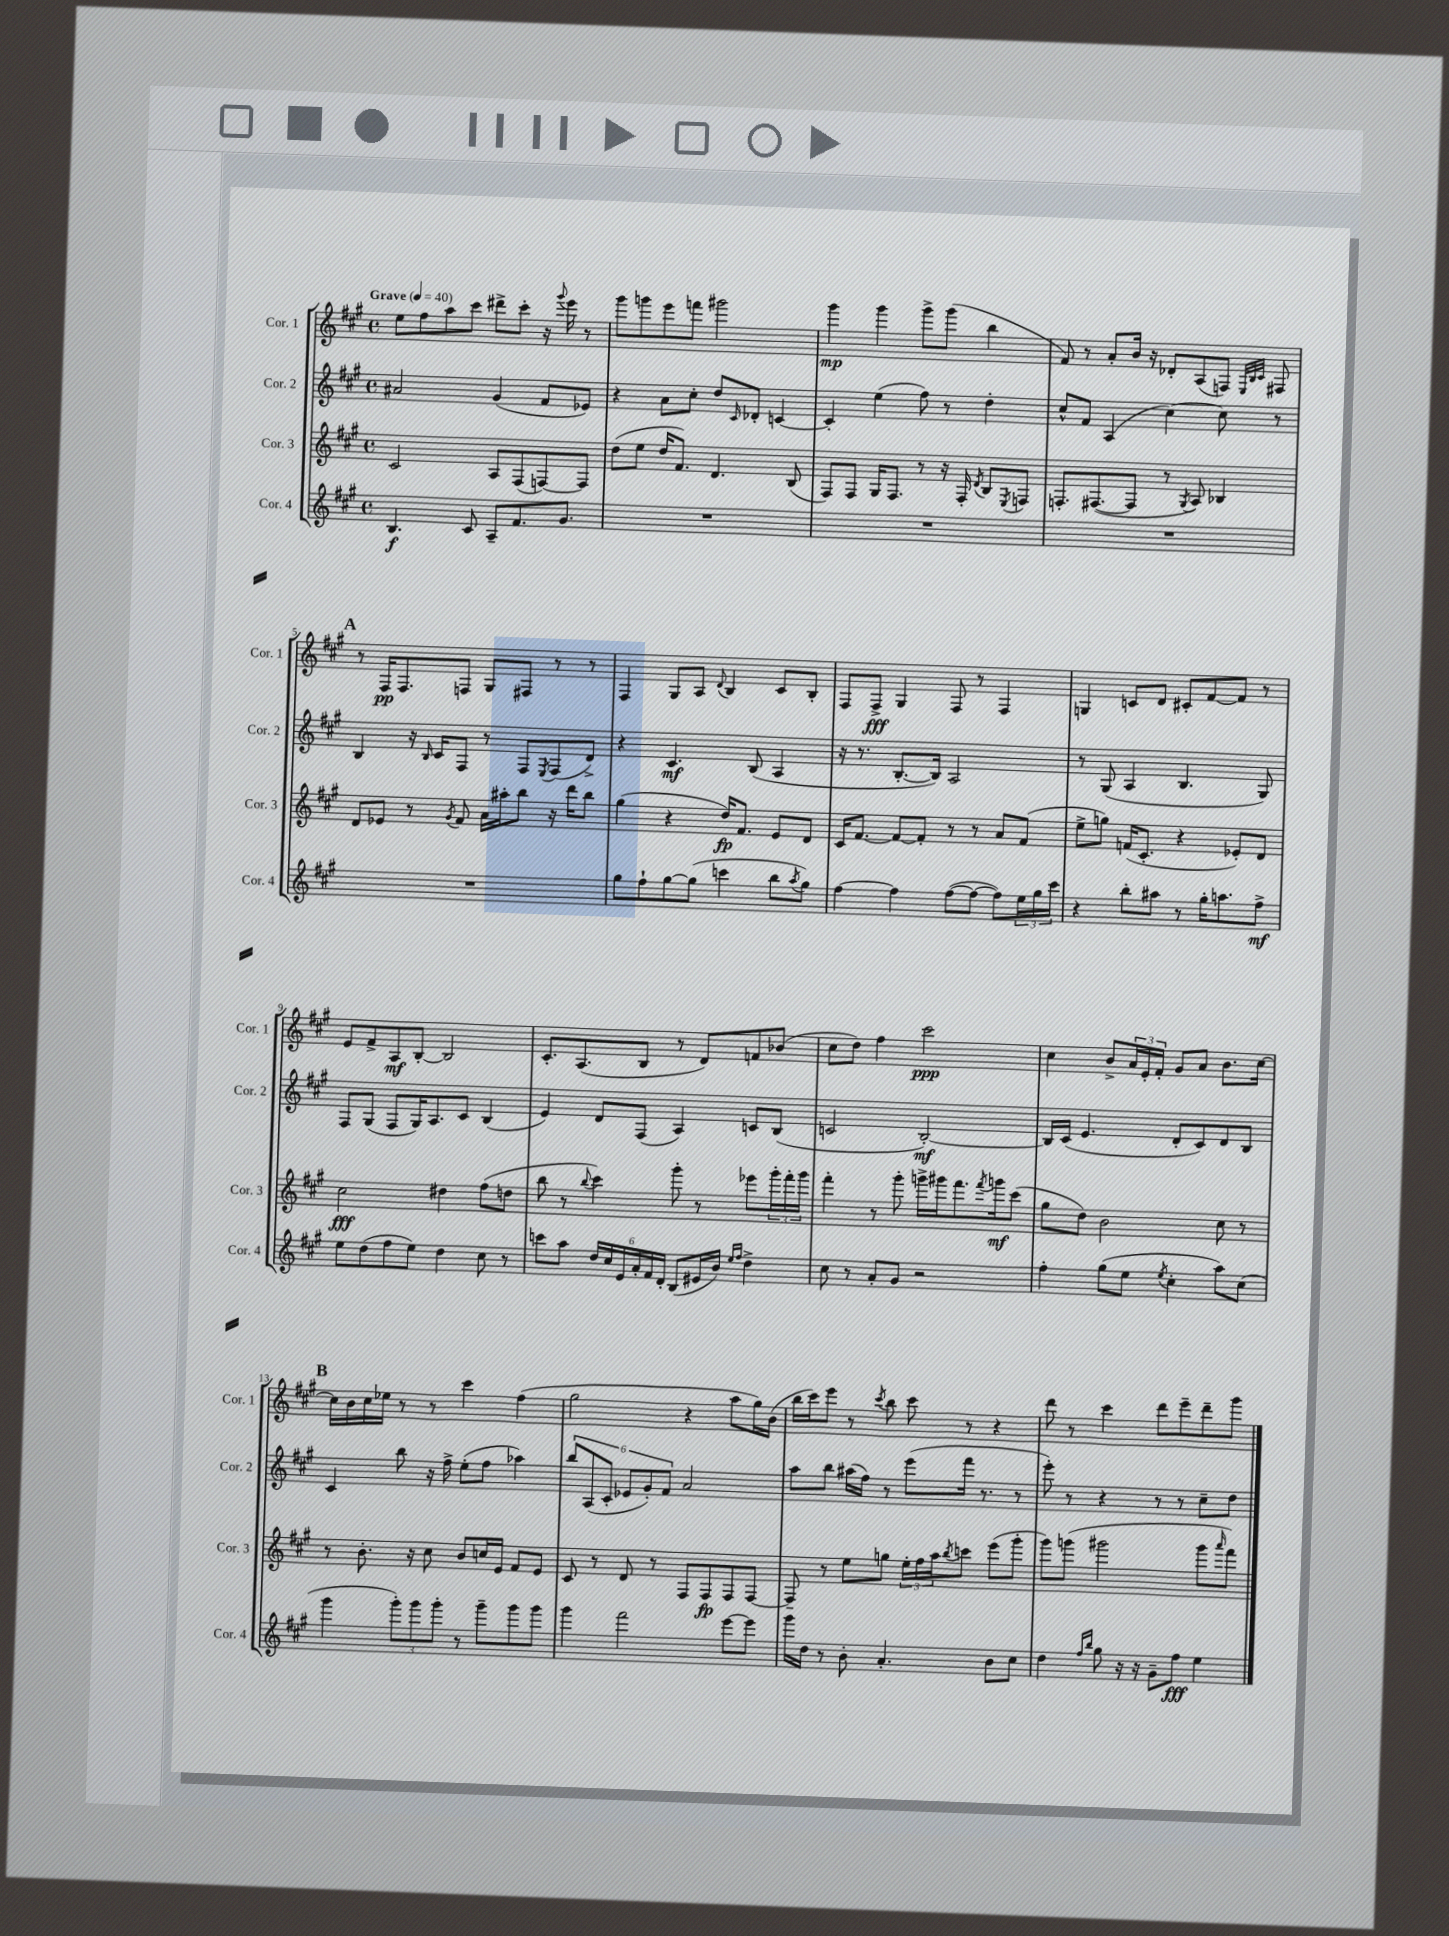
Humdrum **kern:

**kern	**kern	**kern	**kern
*staff4	*staff3	*staff2	*staff1
*clefG2	*clefG2	*clefG2	*clefG2
*k[f#c#g#]	*k[f#c#g#]	*k[f#c#g#]	*k[f#c#g#]
*M4/4	*M4/4	*M4/4	*M4/4
*met(c)	*met(c)	*met(c)	*met(c)
*MM40	*MM40	*MM40	*MM40
4.B	2c#	2a#	8ee
.	.	.	8ff#
.	.	.	8aa
8c#	.	.	8ccc#
8A~	8A	(4g#	8ddd#^
8.f#	(8F#	.	8ccc#'
.	[8F)	8f#	16r
.	.	.	8qqggg#
8.g#	.	.	16eee
.	8F]	8e-)	8r
=	=	=	=
1r	(8dd	4r	8ggg#
.	8ee	.	8ggg
.	16dd	8a	8eee
.	8.f#)	.	.
.	.	8cc#'	8fff
.	4.d	8dd	2ggg#
.	.	16qqc#	.
.	.	8d-'	.
.	.	[4c	.
.	(8B	.	.
=	=	=	=
1r	8F#)	4c']	4ggg#
.	8F#	.	.
.	16G#	(4ee	4ggg#
.	8.F#	.	.
.	8r	8ff#)	8ggg#^
.	16r	8r	(8ggg#
.	16F#'	.	.
.	8qd	.	.
.	8B	4dd'	4bb
.	8qE	.	.
.	8F	.	.
=	=	=	=
1r	8.F'	8cc#^^	8f#)
.	.	8f#	8r
.	([8.F#	.	.
.	.	(4A	8a'
.	8F#]	.	16b
.	.	.	16r
.	8r	[4cc#)	8d-'
.	8qG#	.	.
.	8A)	.	(8A
.	4B-	8cc#]	8F)
.	.	.	32qqE
.	.	.	32qqB
.	.	.	32qqc#
.	.	8r	8F#
=	=	=	=
1r	8d	4B	8r
.	8e-	.	16F#
.	.	.	8.F#
.	8r	16r	.
.	.	16qqB	.
.	.	16c#	.
.	8qg#	.	.
.	8f#	8F#	8F
.	16a	8r	8G#
.	16aa#'	.	.
.	8bb	8F#	8F#
.	.	8qE	.
.	16r	(8F#	8r
.	16ddd	.	.
.	8bb	8d^)	8r
=	=	=	=
8gg#	(4gg#	4r	4F#
8ff#`	.	.	.
[8gg#	4r	4.c#	8G#
(8gg#]	.	.	8A
.	.	.	8qqd
4ccc	16dd)	.	4B
.	8.f#	.	.
.	.	(8B	.
8bb	8e	4A	8c#
8qaa	.	.	.
8gg#)	8d	.	8B'
=	=	=	=
[4ff#	16c#	16r	8F#
.	[8.f#	8.r	.
.	.	.	8F#^
4ff#]	8f#_	[8.B'	4G#
.	8f#']	.	.
.	.	16B])	.
([8ff#	8r	2A	8F#
8ff#_	8r	.	8r
8ff#])	8a	.	4F#
24ee	(8f#	.	.
24gg#	.	.	.
24ccc#	.	.	.
=	=	=	=
4r	8ee^	8r	4G
.	8gg)	(8G#	.
8bb'	(16f	4A	8c
.	8.c#'	.	.
8aa#	.	.	8d
8r	4r	4.B	8c#'
16gg#'	.	.	[8f#
8.aa	.	.	.
.	8e-')	.	8f#]
8ff#^	8d	8G#)	8r
=	=	=	=
8ee	2cc#	8F#	8e
(8dd	.	(8G#	8f#^
8ff#	.	8F#	8A
8ee)	.	16G#)	[8B'
.	.	8.A	.
4dd	4dd#	.	2B]
.	.	8c#	.
8cc#	(8ff#	(4B	.
8r	8dd	.	.
=	=	=	=
8ccc	8bb	4e)	8.c#'
8aa	8r	.	.
.	.	.	(8.A
.	8qqbb	.	.
24dd	4ccc#)	8d	.
24cc#	.	.	.
24e	.	.	.
24a'	.	(8F#	8B
24f#	.	.	.
24d'	.	.	.
(8B	8ggg#'	4A)	8r
16e#	8r	.	8d)
16b)	.	.	.
16qqee	.	.	.
16qqff#	.	.	.
4dd^	8eee-	8c	8f
.	24ggg#'	(8B	(8b-
.	24fff#'	.	.
.	24ggg#	.	.
=	=	=	=
8cc#	4fff#'	2c	8cc#
8r	.	.	8dd)
8a'	8r	.	4ff#
8g#	8ggg#'	.	.
2r	16ggg^	[2B')	2ccc#
.	16ggg#	.	.
.	8.fff#	.	.
.	8qfff#	.	.
.	16ggg	.	.
.	(8ccc#	.	.
=	=	=	=
4ff#'	8gg#	16B]	4cc#
.	.	(16c#	.
.	8dd)	4.e	.
(8gg#	2b	.	8b^
8ee	.	.	24a
.	.	.	24e'
.	.	.	24f#'
8qee	.	.	.
4cc#'	.	8d'	8g#
.	.	8c#)	8a
8aa)	8cc#	8d	8.b
(8cc#	8r	8B	.
.	.	.	[16cc#
=	=	=	=
4ggg#	8r	4c#	16cc#]
.	.	.	16b
.	8.b'	.	16cc#
.	.	.	16ee-
12ggg#')	.	8bb	8r
.	16r	.	.
12ggg#	.	.	.
.	8cc#	16r	8r
12ggg#'	.	.	.
.	.	16ff#^	.
8r	8b	(8ee'	4ccc#
8ggg#~	16cc	8ff#	.
.	16e	.	.
8ggg#	8f#	4aa-)	(4ff#
8ggg#	8e	.	.
=	=	=	=
4ggg#	8c#	12bb	2gg#
.	.	(12A	.
.	8r	.	.
.	.	12c#'	.
2fff#	8d	12e-	.
.	.	12g#')	.
.	8r	.	.
.	.	12f#	.
.	8F#	2a	4r
.	8F#	.	.
[8eee	8F#	.	8aa
8eee]	[8F#	.	16gg#)
.	.	.	(16b
=	=	=	=
16ggg#	8F#~]	8aa	16bb
16dd	.	.	16ccc#)
8r	8r	8bb	8eee
8b'	8ee	(16aa#	8r
.	.	16ff#)	.
.	.	.	8qccc#
4.a'	8gg	8r	8bb
.	24ee'	(8eee	8ccc#
.	24ff#	.	.
.	24aa	.	.
.	8qbb	.	.
.	8ccc	16fff#	8r
.	.	8.r	.
8b	(8eee	.	4r
8cc#	8ggg#'	8r	.
=	=	=	=
4dd	8ggg#)	8eee')	8ddd
.	(8ggg	8r	8r
16qqff#	.	.	.
16qqbb	.	.	.
8gg#	2ggg#	4r	4ccc#
16r	.	.	.
16r	.	.	.
8g#~	.	8r	8ddd
8ff#	.	8r	8eee~
4ee	8ggg#	8cc#~	8ddd~
.	16qqaaa	.	.
.	8fff#)	8dd	8ggg#
==	==	==	==
*-	*-	*-	*-
